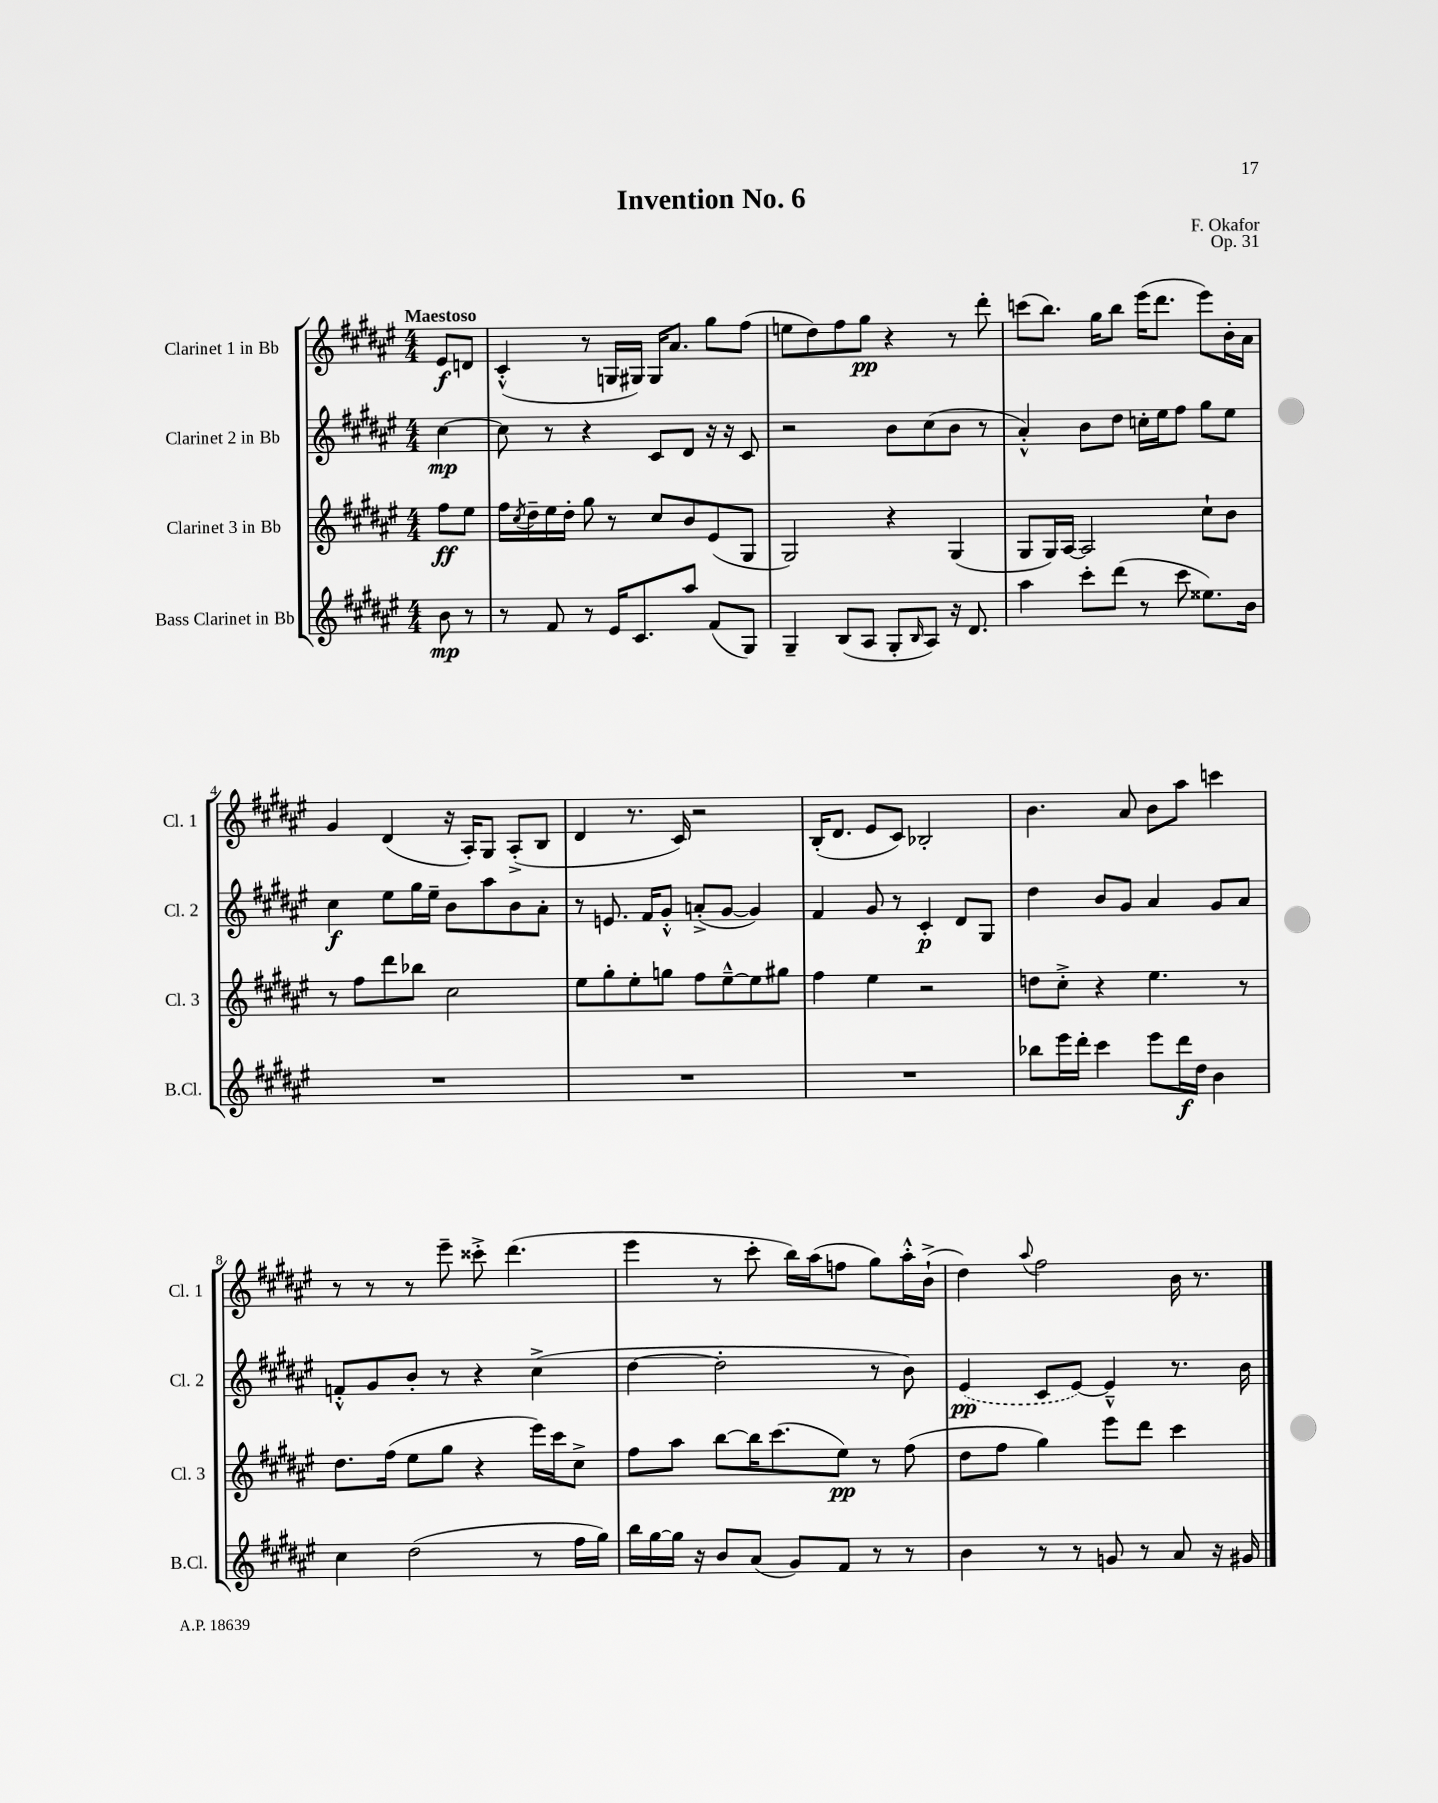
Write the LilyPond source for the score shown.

\header { title = "Invention No. 6" composer = "F. Okafor" opus = "Op. 31" }
<<
\new StaffGroup <<
\new Staff = "s0" \with { instrumentName = "Clarinet 1 in Bb" shortInstrumentName = "Cl. 1" } {
    \clef treble \key fis \major \numericTimeSignature \time 4/4 \partial 4 \tempo "Maestoso"
    eis'8\f d'8 |
    cis'4-.-^( r8 g16 gis16) gis16 ais'8. gis''8 fis''8( |
    e''8 dis''8) fis''8 gis''8\pp r4 r8 dis'''8-. |
    c'''8( b''8.) gis''16 b''8 eis'''16( dis'''8. eis'''8) b'16-. ais'16 |
    gis'4 dis'4( r16 ais16-.) gis8 ais8-.->( b8 |
    dis'4 r8. cis'16) r2 |
    b16-.( dis'8. eis'8 cis'8) bes2-. |
    b'4. ais'8 b'8 ais''8 c'''4 |
    r8 r8 r8 eis'''8-- cisis'''8-.-> dis'''4.( |
    eis'''4 r8 cis'''8-. b''16) ais''16( f''8 gis''8) ais''16-.-^ b'16-!->( |
    dis''4) \appoggiatura { ais''8 } fis''2 b'16 r8. \bar "|." |
}
\new Staff = "s1" \with { instrumentName = "Clarinet 2 in Bb" shortInstrumentName = "Cl. 2" } {
    \clef treble \key fis \major \numericTimeSignature \time 4/4 \partial 4
    cis''4~\mp |
    cis''8 r8 r4 cis'8 dis'8 r16 r16 cis'8 |
    r2 b'8 cis''8( b'8 r8 |
    ais'4-.-^) b'8 dis''8 c''16-. eis''16 fis''8 gis''8 eis''8 |
    cis''4\f eis''8 gis''16 eis''16-- b'8 ais''8 b'8 ais'8-. |
    r8 e'8. fis'16 gis'8-.-^ a'8-.->( gis'8~ gis'4) |
    fis'4 gis'8 r8 cis'4-.\p dis'8 gis8 |
    dis''4 b'8 gis'8 ais'4 gis'8 ais'8 |
    f'8-.-^ gis'8 b'8-. r8 r4 cis''4->( |
    dis''4~ dis''2-. r8 b'8) |
    \once \slurDashed eis'4\pp( cis'8 eis'8~) eis'4---^ r8. b'16 \bar "|." |
}
\new Staff = "s2" \with { instrumentName = "Clarinet 3 in Bb" shortInstrumentName = "Cl. 3" } {
    \clef treble \key fis \major \numericTimeSignature \time 4/4 \partial 4
    fis''8\ff eis''8 |
    fis''16 \acciaccatura { cis''8 } dis''16-- eis''16 dis''16-. gis''8 r8 cis''8 b'8 eis'8( gis8 |
    gis2) r4 gis4( |
    gis8 gis16) ais16~ ais2 cis''8-! b'8 |
    r8 fis''8 dis'''8 bes''8 cis''2 |
    eis''8 gis''8-. eis''8-. g''8 fis''8 eis''8~---^ eis''8 gis''8 |
    fis''4 eis''4 r2 |
    d''8 cis''8-.-> r4 eis''4. r8 |
    dis''8. fis''16( eis''8 gis''8 r4 eis'''16) cis'''16 cis''8-> |
    fis''8 ais''8 b''8~ b''16 cis'''8.( eis''8\pp) r8 fis''8( |
    dis''8 fis''8 gis''4) eis'''8 dis'''8 cis'''4 \bar "|." |
}
\new Staff = "s3" \with { instrumentName = "Bass Clarinet in Bb" shortInstrumentName = "B.Cl." } {
    \clef treble \key fis \major \numericTimeSignature \time 4/4 \partial 4
    b'8\mp r8 |
    r8 fis'8 r8 eis'16 cis'8. ais''8 fis'8( gis8) |
    gis4-- b8( ais8 gis8-. \grace { b16 } ais8) r16 dis'8. |
    ais''4 cis'''8-. dis'''8( r8 cis'''8 eisis''8.) b'16 |
    R1 |
    R1 |
    R1 |
    bes''8 eis'''16 dis'''16-. cis'''4 eis'''8 dis'''16\f dis''16 b'4 |
    cis''4 dis''2( r8 fis''16 gis''16) |
    b''16 gis''16~ gis''16 r16 b'8 ais'8( gis'8) fis'8 r8 r8 |
    b'4 r8 r8 g'8 r8 ais'8 r16 gis'16 \bar "|." |
}
>>
>>
